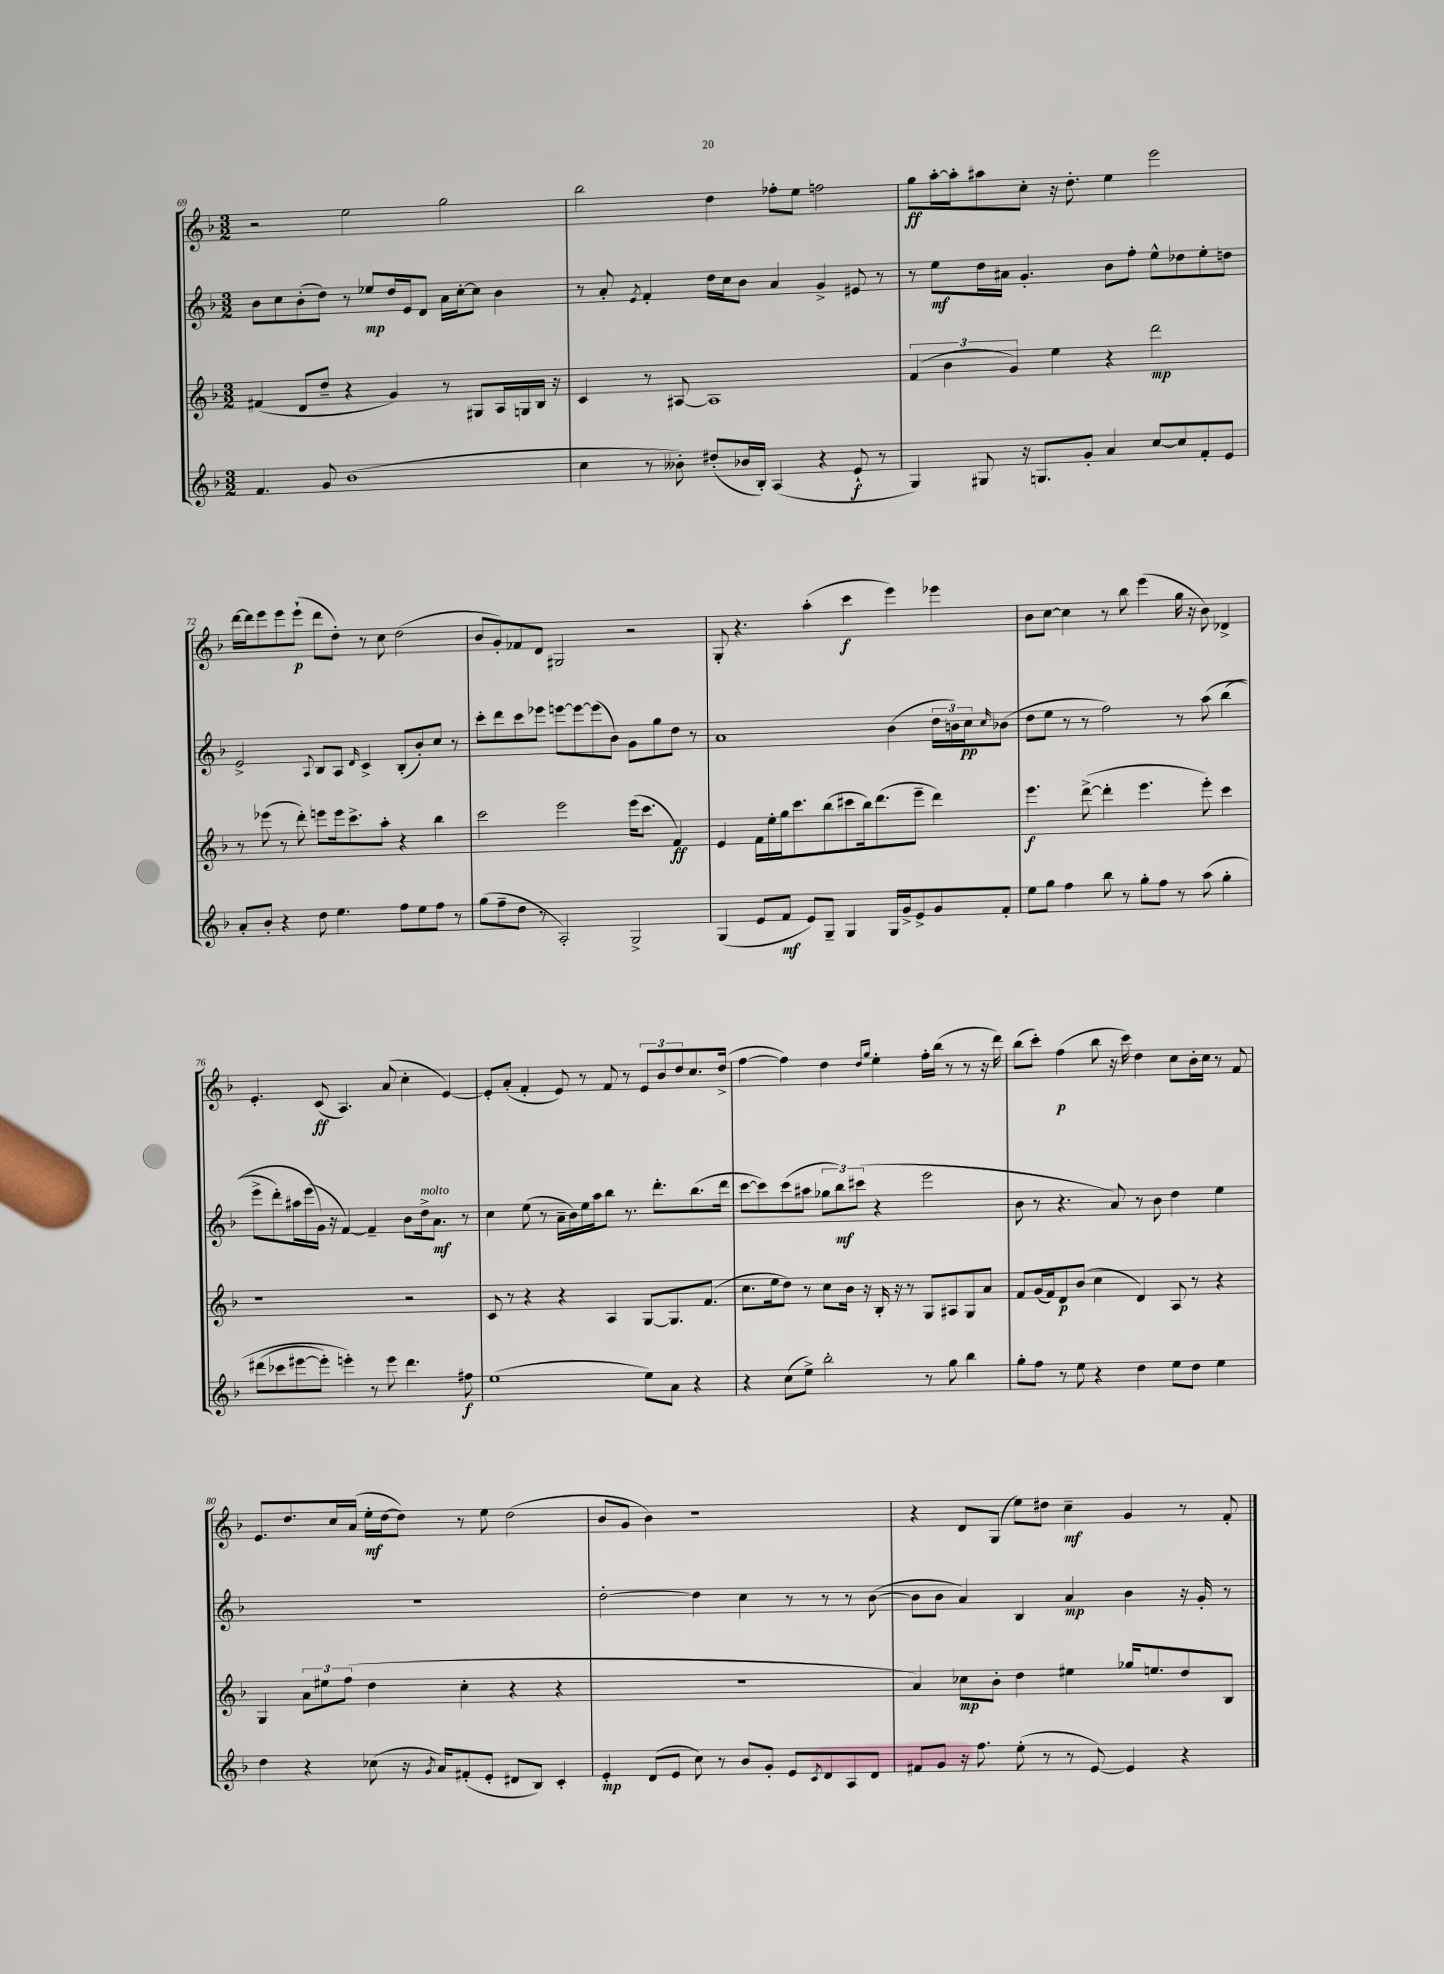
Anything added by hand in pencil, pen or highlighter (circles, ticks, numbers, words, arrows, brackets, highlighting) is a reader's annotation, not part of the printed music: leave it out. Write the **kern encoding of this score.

**kern	**kern	**kern	**kern
*staff4	*staff3	*staff2	*staff1
*clefG2	*clefG2	*clefG2	*clefG2
*k[b-]	*k[b-]	*k[b-]	*k[b-]
*M3/2	*M3/2	*M3/2	*M3/2
4.f/	(4f#/	8b-\L	2r
.	.	8cc\	.
.	8d/L	(8b-'\	.
8g/	8dd~/J	8dd\J)	.
(1b-	4r	8r	2ee\
.	.	8ee-/L	.
.	4g/)	16dd/L	.
.	.	16e/J	.
.	.	8d/J	.
.	8r	16a\LL	2gg\
.	.	[16cc'\J	.
.	8G#/L	8cc\]J	.
.	16A/L	4b-\	.
.	16G/	.	.
.	16B-/JJ	.	.
.	16r	.	.
=	=	=	=
4cc\	4c/	8r	2bb-\
.	.	8a'/	.
.	.	8qe/	.
8r	8r	4f'/	.
8b--'\)	[8A#/	.	.
(8dd#'/L	1A#]	16dd\LL	4dd\
.	.	16cc\J	.
16b-/L	.	8b-\J	.
16B-'/JJ)	.	.	.
(4A/	.	4a/	8ff-'\L
.	.	.	8ee\J
4r	.	4g^/	2ff\
8e`/	.	8e#/	.
8r	.	8r	.
=	=	=	=
4G/)	(6f/	8r	8gg\L
.	.	8ee\L	[16aa'\L
.	6b-\	.	.
.	.	.	16aa'\]J
8G#/	.	16dd\L	8aa#\
.	.	16a#\JJ	.
.	6g/)	.	.
16r	.	4.g'/	8cc'\J
8.G/L	.	.	.
.	4ee\	.	16r
.	.	.	8.dd'\
8g'/J	.	.	.
4a/	4r	8b-\L	4ee\
.	.	8ff'\J	.
[8cc/L	2ddd\	8ee^^\L	2eee\
8cc/]	.	8dd-\	.
8f'/	.	8ee'\	.
8e/J	.	8dd\J	.
=	=	=	=
8a'/L	8r	2e^/	[16ddd\LL
.	.	.	16ddd\]J
8b-'/J	(8eee-\	.	8eee\
4r	8r	.	8eee\
.	8ddd'\)	.	(8eee`\J
.	.	8qqA/	.
8dd\	8eee\L	8B-/L	8ddd\L
4.ee\	16eee\k	8A/J	8dd'\J)
.	8.ccc^\	.	.
.	.	16qqd/	.
.	.	4c^/	8r
.	8aa'\J	.	8cc\
8ff\L	4r	(8B-'/L	(2dd\
8ee\	.	8b-'/)	.
8ff\J	4bb-\	8cc/J	.
8r	.	8r	.
=	=	=	=
(8gg\L	2ccc\	8ccc'\L	8b-/L
8ff~\	.	8ddd\	8g'/)
8dd\J	.	8ccc\	8f-/
8r	.	8eee-\J	8d/J
2A'/)	2eee\	[8eee\L	2G#/
.	.	8eee\_	.
.	.	(8eee\]	.
.	.	8b-\J)	.
2G^/	(16eee\LK	8g\L	2r
.	8.ccc\J	.	.
.	.	8gg\	.
.	4f/)	8dd\J	.
.	.	8r	.
=	=	=	=
(4G/	4e/	1a	8G'/
.	.	.	4.r
8e/L	16f\LL	.	.
.	16ee'\	.	.
8f/J	16gg\J	.	.
.	8.ccc\	.	.
8e/L)	.	.	(4aa'\
8G~/J	(8bb-\	.	.
4G/	8ccc#\	.	4ccc\
.	16bb-\k)	.	.
.	(8.ddd\	.	.
16G/LL	.	(4b-\	4eee\)
16g^/J	.	.	.
8e^/	8eee~\J	.	.
8g/	4ddd\)	24dd\LL	4eee-\
.	.	24b\)	.
.	.	24cc\J	.
.	.	16qqcc/	.
8f'/J	.	(8b-\J	.
=	=	=	=
8ee\L	4.eee\	8dd\L	8b-\L
8gg\J	.	8ee\J	[8cc\J
4ff\	.	8r	4cc\]
.	([8ddd^\	8r	.
8bb-\	4ddd'\]	2ff\)	8r
8r	.	.	8bb-\
8gg'\L	4.eee\	.	(4eee\
8ff\J	.	.	.
8r	.	8r	16gg\
.	.	.	16r
&(8aa\	8eee'\)	&(8aa\	8b-\)
4gg'\	4ccc\	(4bb-\	4d-^/
=	=	=	=
(8ddd#\L	1r	8eee^\L	4.e'/
8ccc-\	.	8ddd'\)	.
[8eee#\	.	16aa#\L	.
.	.	(16eee\	.
8eee#'\]J)	.	16g\JJ&)	(8c/
.	.	16r	.
4eee'\&)	.	[4f/)	4.A/)
8r	.	4f~/]	.
8eee\	.	.	(8a/
4.ddd#\	2r	8b-\L	4cc'\
.	.	16dd^\k	.
.	.	8.a\J	.
.	.	.	[4e/)
8ff#\	.	8r	.
=	=	=	=
(1ee	8c/	4cc\	8e'/]L
.	8r	.	(8a'/J
.	4r	(8ee\	4f'/
.	.	8r	.
.	4r	16a~\LL	8e/)
.	.	16b-\)	.
.	.	16ee\	8r
.	.	16aa\J	.
.	4A/	8bb-\J	8f/
.	.	8.r	8r
8ee\L)	[8G/L	.	12e/L
.	.	8.ddd'\L	.
.	.	.	12b-/
8a\J	8.G/]	.	.
.	.	.	12dd/
4r	.	(8.bb-\	8.cc/
.	(8.f/J	.	.
.	.	16ddd\Jk	(16dd^/Jk
=	=	=	=
4r	8.cc\L	[8ccc\L	[4ff\
.	.	8ccc\])	.
.	16ee\k	.	.
(8cc\L	8dd\J)	(8ccc\	4ff\])
8ee^\J)	8r	8aa#\J	.
2bb-'\	8cc\L	12gg-\L	4dd\
.	.	12bb-\)	.
.	16b-\Jk	.	.
.	.	(12ccc#\J	.
.	16r	.	.
.	.	.	16qqdd/LL
.	.	.	16qqgg/JJ
.	16B-'/	4r	4ee'\
.	16r	.	.
.	8r	.	.
8r	8G/L	2eee\	16ff'\LL
.	.	.	(16bb-\JJ
8gg\	8A#/	.	8r
4bb-\	8G/	.	8r
.	8a/J	.	16r
.	.	.	16ddd\)
=	=	=	=
8gg'\L	8f/L	8b-\	(8bb-\L
8ff\J	(16g/L	8r	8ccc'\J)
.	16f/J)	.	.
8r	8d/	4.r	(4ff\
8ee\	(8b-/J	.	.
4r	4cc\	.	8bb-\
.	.	8a/)	16r
.	.	.	16ccc\)
4dd\	4d/)	8r	4dd\
.	.	8b-\	.
8ee\L	8A/	4dd\	8cc\L
8dd\J	8r	.	16b-'\L
.	.	.	16cc\JJ
4ee\	4r	4ee\	8r
.	.	.	8f/
=	=	=	=
4dd\	4G/	1.r	8.e/L
.	.	.	8.dd/
4r	12a\L	.	.
.	12ee#\	.	.
.	.	.	16cc/L
.	(12ff\J	.	.
.	.	.	(16a/JJ
(8cc-\	4dd\	.	16ee'\LL
.	.	.	[16dd\J
16r	.	.	8dd\]J)
8qg/	.	.	.
16a/LK)	.	.	.
(8f#'/	4cc'\	.	8r
8e'/J	.	.	8ee\
8d#/L	4r	.	(2dd\
8B-/J)	.	.	.
4c'/	4r	.	.
=	=	=	=
4e'/	1.r	[2dd'\	8b-/L
.	.	.	8g/J
(8d/L	.	.	4b-\)
8e/J	.	.	.
8cc\)	.	4dd\]	1r
8r	.	.	.
8b-/L	.	4cc\	.
8g'/J	.	.	.
8e/L	.	8r	.
8qc/	.	.	.
8d/	.	8r	.
8A/	.	8r	.
8d/J	.	([8b-\	.
=	=	=	=
8f#/L	4a/)	8b-\]L	4r
8g/J	.	8b-\J	.
16r	8cc-\L	4a/)	8d/L
8.ff\	.	.	.
.	8b-'\J	.	(8G/J
(8ee'\	4dd\	4B-/	8ee\L)
8r	.	.	8dd#\J
8r	4ee#\	4a/	4cc~\
[8e/)	.	.	.
4e/]	16gg-/LK	4b-\	4g/
.	8.ee/	.	.
4r	8dd/	16r	8r
.	.	16g'/	.
.	8B-/J	8r	8f'/
==	==	==	==
*-	*-	*-	*-
